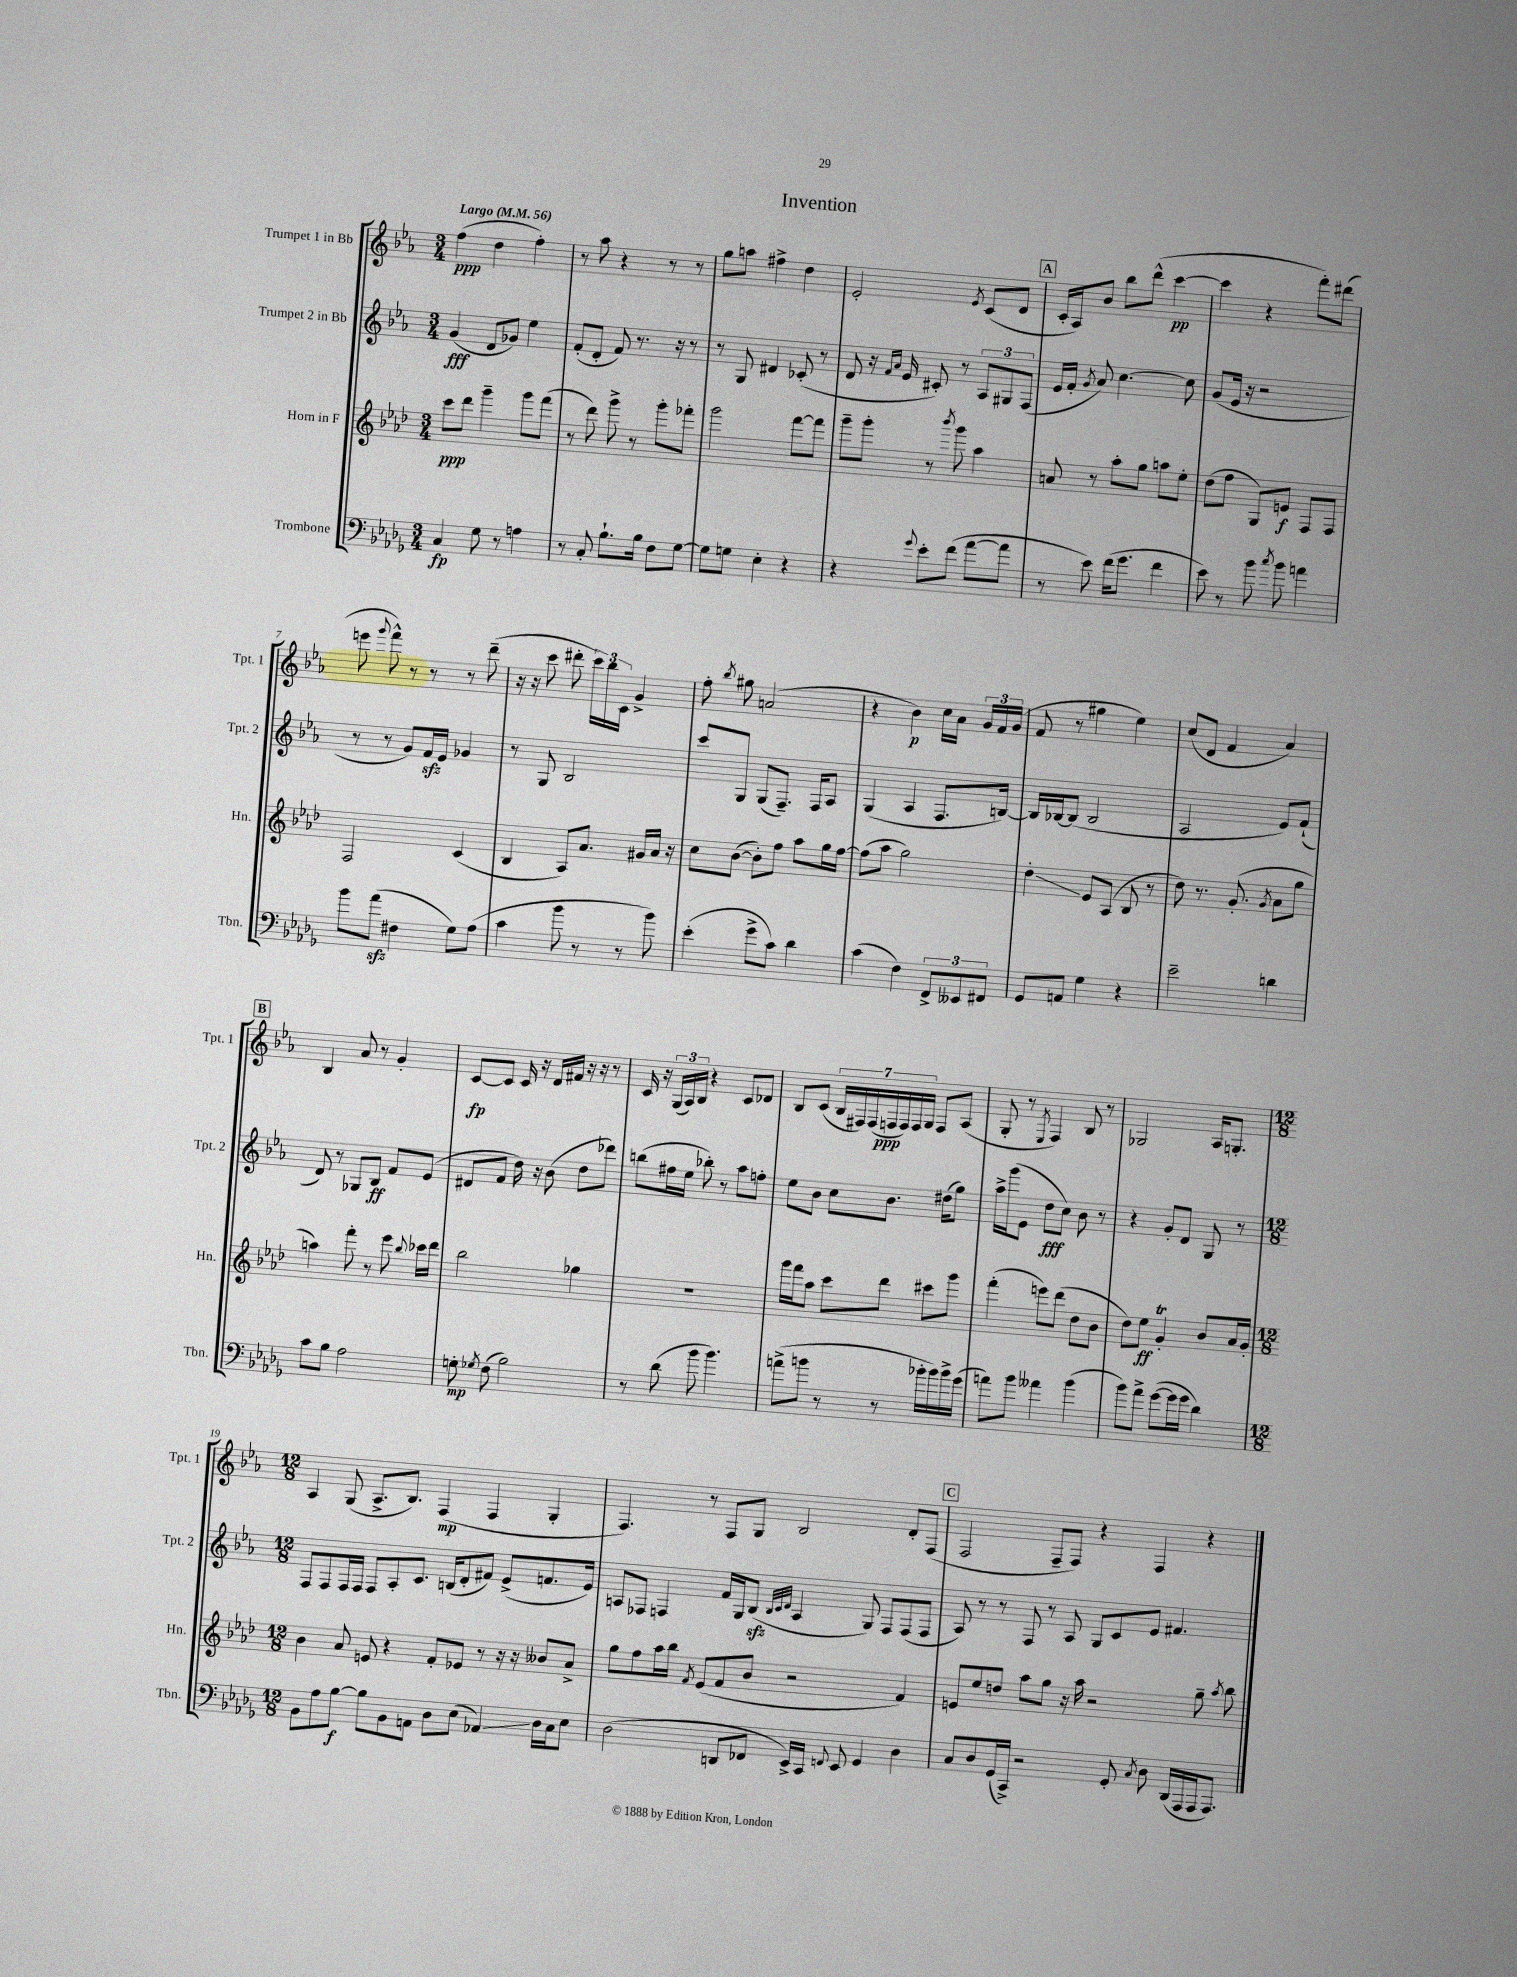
\header { title = "Invention" }
<<
\new StaffGroup <<
\new Staff = "s0" \with { instrumentName = "Trumpet 1 in Bb" shortInstrumentName = "Tpt. 1" } {
    \clef treble \key ees \major \numericTimeSignature \time 3/4 \tempo "Largo" 4 = 56
    \autoBeamOff f''4\ppp( d''4 f''4-.) |
    r8 aes''8 r4 r8 r8 |
    g''8[ a''8] fis''4-> d''4 |
    ees'2-. \acciaccatura { ees'8 } c'8[( d'8] |
    \mark \markup { \box "A" } c'16[-. aes16) bes'8] bes''8[ d'''8]-^( c'''4~\pp |
    c'''4 r4 f'''8[-.) dis'''8]( |
    e'''8 \appoggiatura { g'''8 } f'''8-^) r8 r8 r8 d'''8--( |
    r16 r16 c'''8 dis'''8-. \tuplet 3/2 { c'''16[) bes''16 c'16] } g'4-> |
    f''8-. \acciaccatura { bes''8 } gis''8 a'2( |
    r4 bes'4\p) c''16[ aes'16] \tuplet 3/2 { g'16[ f'16 g'16]( } |
    f'8 r8 gis''4 ees''4) |
    c''8[( d'8] f'4 aes'4) |
    \mark \markup { \box "B" } bes4 aes'8 r8 g'4-. |
    c'8[~\fp c'8] c'16 r16 d'16[ fis'16] r16 r16 r8 |
    c'16 r16 \tuplet 3/2 { g16[( aes16) bes16] } r4 c'8[ des'8] |
    bes8[ c'8]( \tuplet 7/4 { bes16[ fis16) fis16( f16\ppp f16) f16 g16] } f8[ aes8]( |
    g8-. r8 \acciaccatura { ees8 } f4) bes8 r8 |
    ges2 aes16[ g8.]-. |
    \numericTimeSignature \time 12/8 aes4 g8( aes8.[-> bes8.]) f4\mp( f4 g4-. |
    f4.) r8 f8[ g8] bes2 d'8[-. f8]( |
    \mark \markup { \box "C" } f2 f8[-- f8]) r4 f4 r4 \bar "|." |
}
\new Staff = "s1" \with { instrumentName = "Trumpet 2 in Bb" shortInstrumentName = "Tpt. 2" } {
    \clef treble \key ees \major \numericTimeSignature \time 3/4
    \autoBeamOff g'4\fff( d'8[ ges'8]) ees''4 |
    f'8[-.( d'8]-. f'8) r8. r16 r8 |
    r8 g8 dis'4 ces'8-.( r8 |
    d'8 r16 \grace { f'16[ aes'16] } ees'16 cis'8-.) r8 \tuplet 3/2 { aes8[ gis8 f8]( } |
    \mark \markup { \box "A" } ees'16[ f'16]-. \acciaccatura { g'8 } aes'8) c''4.~ c''8 |
    g'8[( ees'16] r16 r2 |
    r8 r8 g'8[) f'16\sfz ees'16] ges'4 |
    r8 g8 bes2 |
    c'''8[ g8] g8[( f8.]--) f16[ aes8] |
    g4( aes4 f8.[ b16]~) |
    b16[ bes16~ bes8]( bes2 |
    aes2 ees'8[) f'8]-!( |
    \mark \markup { \box "B" } d'8) r8 ges8[ bes8]\ff f'8[ ees'8]( |
    dis'8[ f'8] d''16) r16 bes'8( d''8[ des'''8]) |
    b''8[( fis''16 ees''16] bes''8-.) r8 aes''8[ f''8]-. |
    ees''8[ bes'8] c''8[ bes'8.] dis''16[( g''8]) |
    aes''16[-> g'''16( ees'8] d''8[\fff c''8]) bes'8 r8 |
    r4 g'8[-. d'8] g8 r8 |
    \numericTimeSignature \time 12/8 f8[ f8 f16 f16] f8[ aes8-. c'8.] b16[( d'8-. fis'8]) ees'8[->( f'8. ees'16]) |
    a8[ fes8] f4 f'16[ g16 bes8]\sfz( \grace { bes32[ c'32 d'32] } a4 g8) f8[ f8( f8] |
    \mark \markup { \box "C" } aes8) r8 r8 f8 r8 aes8 g8[ c'8 ees'8] fis'4. \bar "|." |
}
\new Staff = "s2" \with { instrumentName = "Horn in F" shortInstrumentName = "Hn." } {
    \clef treble \key aes \major \numericTimeSignature \time 3/4
    \autoBeamOff c'''8[\ppp des'''8] g'''4-- g'''8[ f'''8]( |
    r8 des'''8) g'''8-> r8 g'''8[-. fes'''8]-. |
    g'''2 f'''8[~ f'''8] |
    g'''8[-- g'''8]-. r8 \acciaccatura { bes'''8 } g'''8 aes''4 |
    \mark \markup { \box "A" } a'8 r8 aes''8[-. g''8] a''8[ ees''8]-. |
    des''8[( f''8] g8[) e'8]\f f8[ f8] |
    f2 c'4( |
    bes4 aes8[) aes'8.] gis'16[ aes'16] r16 |
    c''8[ bes'8]~( bes'8[-.) f''8] aes''8[ g''16 f''16]~ |
    f''8[( aes''8] g''2) |
    des''4-.\glissando ees'8[ aes8]( bes8 r8 |
    des''8) r8. g'8.-.( \acciaccatura { g'8 } aes'8[ g''8] |
    \mark \markup { \box "B" } a''4) f'''8-. r8 ees'''8 \appoggiatura { bes''8 } ces'''16[ des'''16] |
    bes''2 ges''4 |
    R2. |
    g'''16[ f'''16 aes''8] c'''8[ des'''8] cis'''8[ g'''8] |
    f'''4-.( e'''8[) des'''8]( des''8[ bes'8] |
    des''8[) ees''8]\ff g'4-.\trill bes'8[ aes'16 g'16]-. |
    \numericTimeSignature \time 12/8 bes'4 aes'8 e'8 r4 f'8[-. ees'8] r8 r16 r16 beses'8[ aes'8]-> |
    g''8[ f''8 aes''16 bes''16] \acciaccatura { f'8 } ees'8[( f'8 bes'8] r2 f'4) |
    \mark \markup { \box "C" } e'8[ ees''8 d''8] aes''8[ g''8] r16 aes''16 r2 g''8-- \acciaccatura { aes''8 } bes''8 \bar "|." |
}
\new Staff = "s3" \with { instrumentName = "Trombone" shortInstrumentName = "Tbn." } {
    \clef bass \key des \major \numericTimeSignature \time 3/4
    \autoBeamOff c4\fp ges8 r8 a4 |
    r8 c8-. bes8.[-! bes16] f8[ ges8]~ |
    ges8[ g8] ees4-. r4 |
    r4 \appoggiatura { ges'8 } ees'8[-. f'8]( aes'8[~ aes'8] |
    \mark \markup { \box "A" } r8 ees'8) f'16[( ges'8.] f'4 |
    ees'8) r8 bes'8 \acciaccatura { c''8 } bes'8 a'4 |
    bes'8[ aes'8]\sfz( fis4 ges8[) aes8]( |
    c'4 bes'8 r8 r8 bes'8) |
    ees'4-.( ges'8[-> c'8]) des'4 |
    c'4( f4) \tuplet 3/2 { f,8[-> eeses,8 fis,8] } |
    ges,8[ a,8] ges4 r4 |
    ees'2-- d'4 |
    \mark \markup { \box "B" } c'8[ bes8] aes2 |
    g8-.\mp \acciaccatura { ges8 } f8( bes2) |
    r8 des'8( bes'8 bes'4.) |
    a'8[->( b'8] r8 r8 bes'16[-. bes'16) bes'16-> ges'16]( |
    a'8[) bes'8] aeses'4 bes'4( |
    bes'8[) aes'8]-> ges'8[~( ges'16 ges'16] des'4) |
    \numericTimeSignature \time 12/8 bes,8[ aes8 bes8]~\f bes8[ bes,8 a,8] des8[ ees8]( aes,4\glissando) des16[ c16 ees8] |
    des2( d,8[ fes,8] ees,16[->) c,16] \appoggiatura { f,8 } ees,8 ges,4 des4 |
    \mark \markup { \box "C" } c8[ des8 ges,16( c,16]->) r2 ges,8-. \acciaccatura { c8 } des8 des,16[( aes,,16 aes,,16 aes,,8.]) \bar "|." |
}
>>
>>
